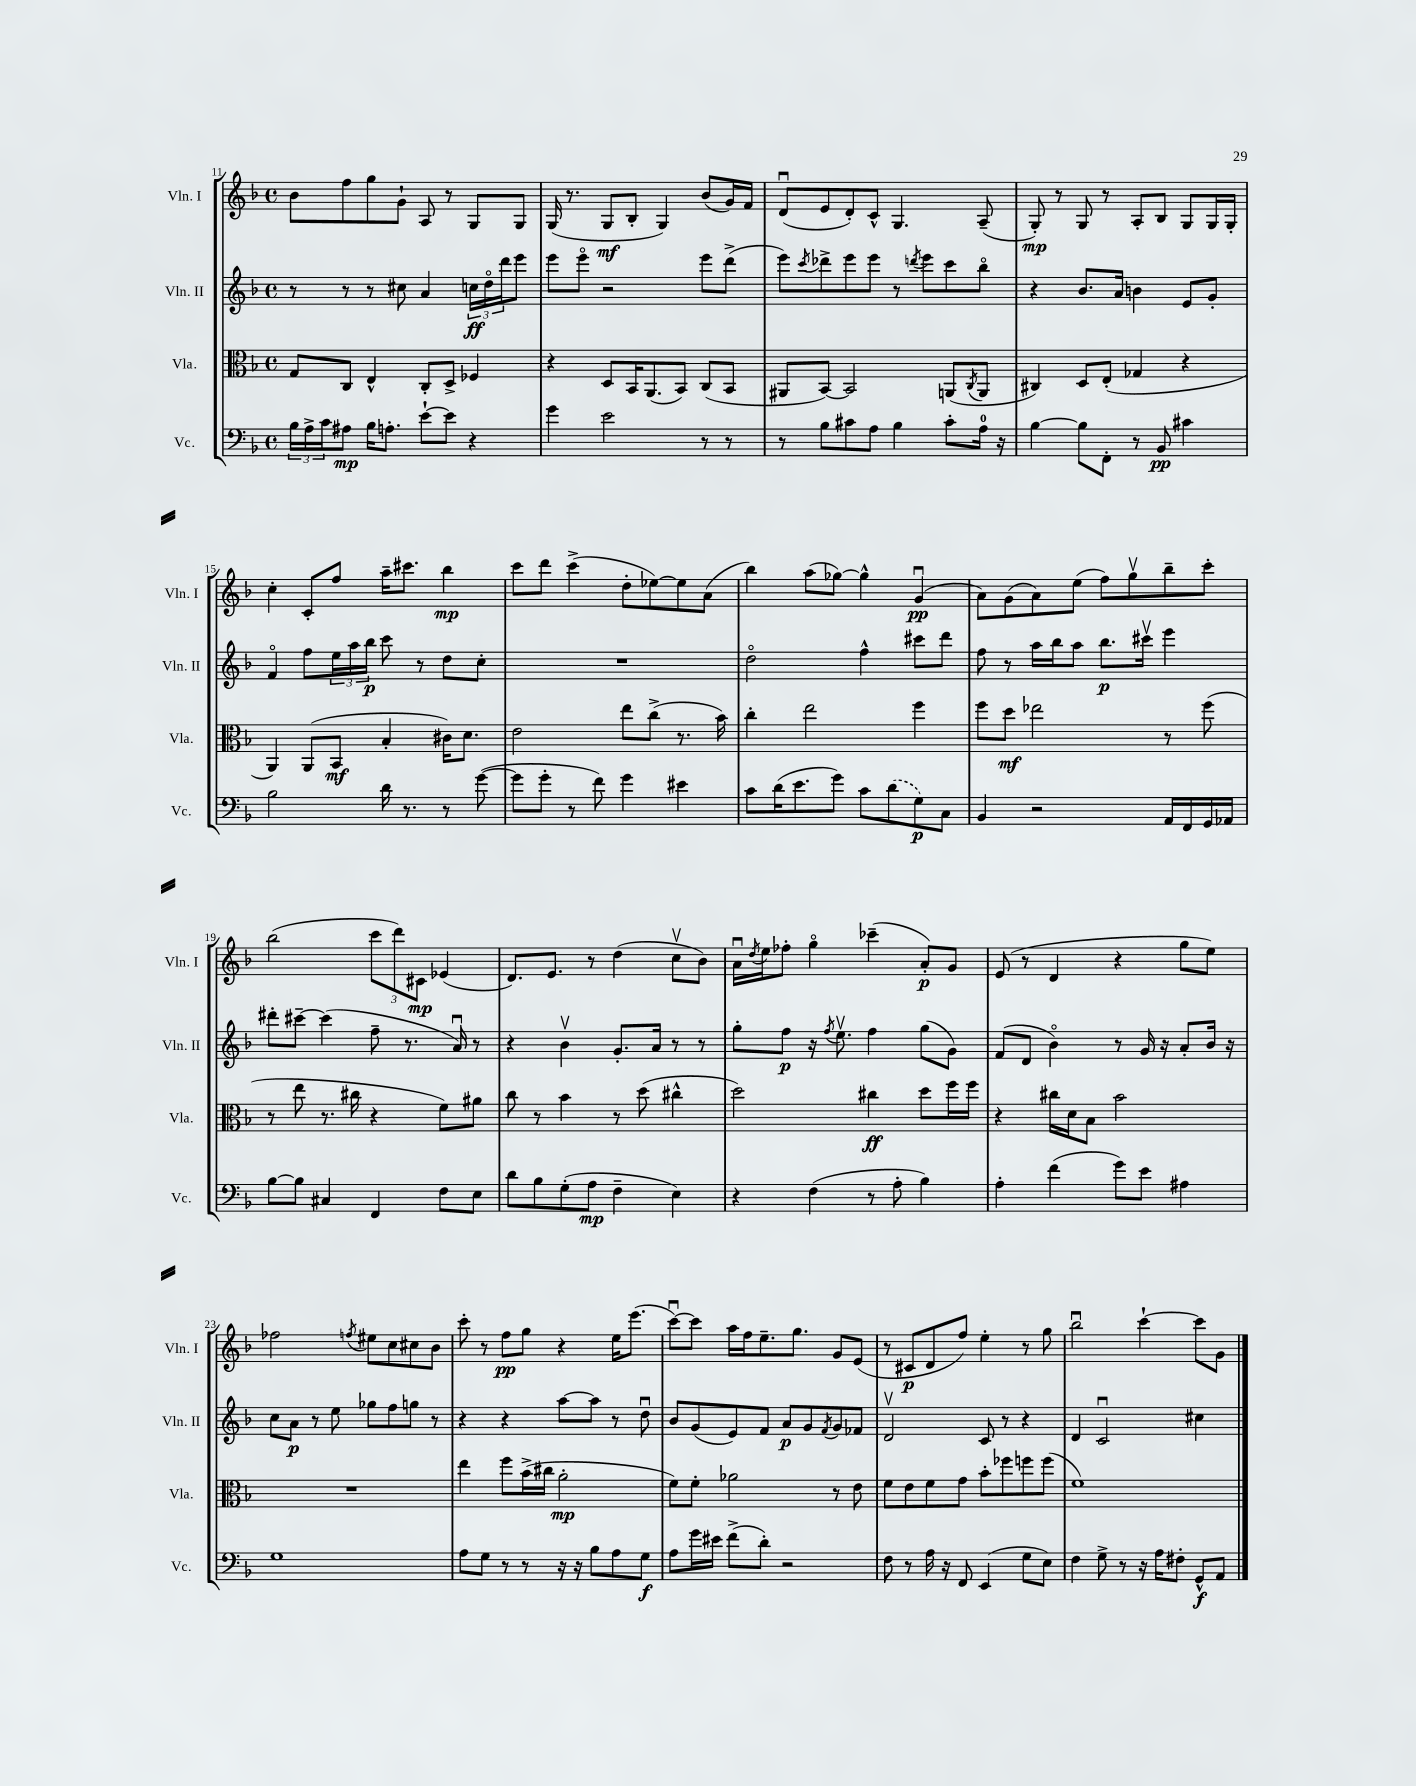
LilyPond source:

<<
\new StaffGroup <<
\new Staff = "s0" \with { instrumentName = "Vln. I" shortInstrumentName = "Vln. I" } {
    \clef treble \key f \major \defaultTimeSignature \time 4/4
    bes'8 f''8 g''8 g'8-! a8 r8 g8 g8 |
    g16( r8. g8\mf bes8-. g4) bes'8( g'16) f'16 |
    d'8\downbow( e'8 d'8-.) c'8-^ g4. a8--( |
    g8-.\mp) r8 g8 r8 a8-. bes8 g8 g16 g16-. |
    c''4-. c'8-. f''8 a''16-- cis'''8. bes''4\mp |
    c'''8 d'''8 c'''4->( d''8-. ees''8~) ees''8 a'8( |
    bes''4) a''8( ges''8~) ges''4-^ g'4\downbow\pp( |
    a'8) g'8( a'8) e''8( f''8) g''8\upbow bes''8-- c'''8-. |
    bes''2( \tuplet 3/2 { c'''8 d'''8) cis'8\mp } ees'4( |
    d'8.) e'8. r8 d''4( c''8\upbow bes'8) |
    a'16\downbow \acciaccatura { d''8 } e''16 fes''8-. g''4\flageolet ces'''4--( a'8-.\p) g'8 |
    e'8( r8 d'4 r4 g''8 e''8) |
    fes''2 \acciaccatura { f''8 } eis''8 c''8 cis''8 bes'8 |
    c'''8-. r8 f''8\pp g''8 r4 e''16 e'''8.( |
    c'''8~\downbow) c'''8 a''16 f''16 e''8.-- g''8. g'8 e'8( |
    r8 cis'8\p d'8 f''8) e''4-. r8 g''8 |
    bes''2\downbow c'''4~-! c'''8 g'8 \bar "|." |
}
\new Staff = "s1" \with { instrumentName = "Vln. II" shortInstrumentName = "Vln. II" } {
    \clef treble \key f \major \defaultTimeSignature \time 4/4
    r8 r8 r8 cis''8 a'4 \tuplet 3/2 { c''16\ff d''16\flageolet d'''16 } e'''8 |
    e'''8 e'''8\flageolet r2 e'''8 d'''8->( |
    e'''8) \acciaccatura { c'''8 } des'''8-> e'''8 e'''8 r8 \acciaccatura { d'''8 } e'''8 c'''8 bes''8\flageolet |
    r4 bes'8. a'16 b'4 e'8 g'8-. |
    f'4\flageolet f''8 \tuplet 3/2 { e''16 a''16 bes''16\p } c'''8 r8 d''8 c''8-. |
    R1 |
    d''2\flageolet f''4-^ cis'''8 d'''8 |
    f''8 r8 a''16 bes''16 a''8 bes''8.\p cis'''16\upbow e'''4 |
    dis'''8-. cis'''8~-- cis'''4( f''8-- r8. a'16\downbow) r8 |
    r4 bes'4\upbow g'8.-. a'16 r8 r8 |
    g''8-. f''8\p r16 \acciaccatura { f''8 } e''8.\upbow f''4 g''8( g'8) |
    f'8( d'8 bes'4\flageolet) r8 g'16 r16 a'8-. bes'16 r16 |
    c''8 a'8\p r8 e''8 ges''8 f''8 g''8 r8 |
    r4 r4 a''8~ a''8 r8 d''8\downbow |
    bes'8 g'8( e'8) f'8 a'8\p g'8 \acciaccatura { f'8 } g'8 fes'8 |
    d'2\upbow c'8 r8 r4 |
    d'4 c'2\downbow cis''4 \bar "|." |
}
\new Staff = "s2" \with { instrumentName = "Vla." shortInstrumentName = "Vla." } {
    \clef alto \key f \major \defaultTimeSignature \time 4/4
    g8 c8 e4-^ c8-. d8-> fes4 |
    r4 d8 bes,16 a,8.( bes,8) c8( bes,8 |
    ais,8 bes,8~) bes,2 a,8( \acciaccatura { c8 } a,8 |
    cis4) d8 e8-.( ges4 r4 |
    a,4) a,8( bes,8\mf bes4-. cis'16) d'8. |
    e'2 e''8 c''8->( r8. bes'16) |
    c''4-. e''2 f''4 |
    f''8 d''8\mf ees''2 r8 f''8( |
    r8 e''8 r8. cis''16 r4 f'8) ais'8 |
    c''8 r8 bes'4 r8 d''8( cis''4-^ |
    d''2) cis''4\ff d''8 f''16 f''16 |
    r4 cis''16 d'16 bes8 bes'2 |
    R1 |
    e''4 f''8 bes'16->( cis''16 a'2-.\mp |
    f'8) f'8-. aes'2 r8 e'8 |
    f'8 e'8 f'8 g'8 bes'8-. fes''8 f''8 f''8( |
    f'1) \bar "|." |
}
\new Staff = "s3" \with { instrumentName = "Vc." shortInstrumentName = "Vc." } {
    \clef bass \key f \major \defaultTimeSignature \time 4/4
    \tuplet 3/2 { bes16 a16-> c'16 } ais8\mp bes16 a8.-. e'8~-! e'8 r4 |
    g'4 e'2 r8 r8 |
    r8 bes8 cis'8 a8 bes4 cis'8-. a16-0 r16 |
    bes4~ bes8 f,8-. r8 bes,8\pp cis'4 |
    bes2 d'16 r8. r8 g'8~( |
    g'8 g'8-. r8 f'8) g'4 eis'4 |
    c'8 d'16( e'8. g'8) c'8 \once \slurDashed d'8( g8\p) c8 |
    bes,4 r2 a,16 f,16 g,16 aes,16 |
    bes8~ bes8 cis4 f,4 f8 e8 |
    d'8 bes8 g8-.( a8\mp f4-- e4) |
    r4 f4( r8 a8-. bes4) |
    a4-. f'4( g'8) e'8 ais4 |
    g1 |
    a8 g8 r8 r8 r16 r16 bes8 a8 g8\f |
    a8 g'16 eis'16 f'8->( d'8-.) r2 |
    f8 r8 a16 r16 f,8 e,4( g8 e8) |
    f4 g8-> r8 r16 a16 fis8-. g,8-^\f a,8 \bar "|." |
}
>>
>>
\layout { \context { \Score currentBarNumber = #11 } }
